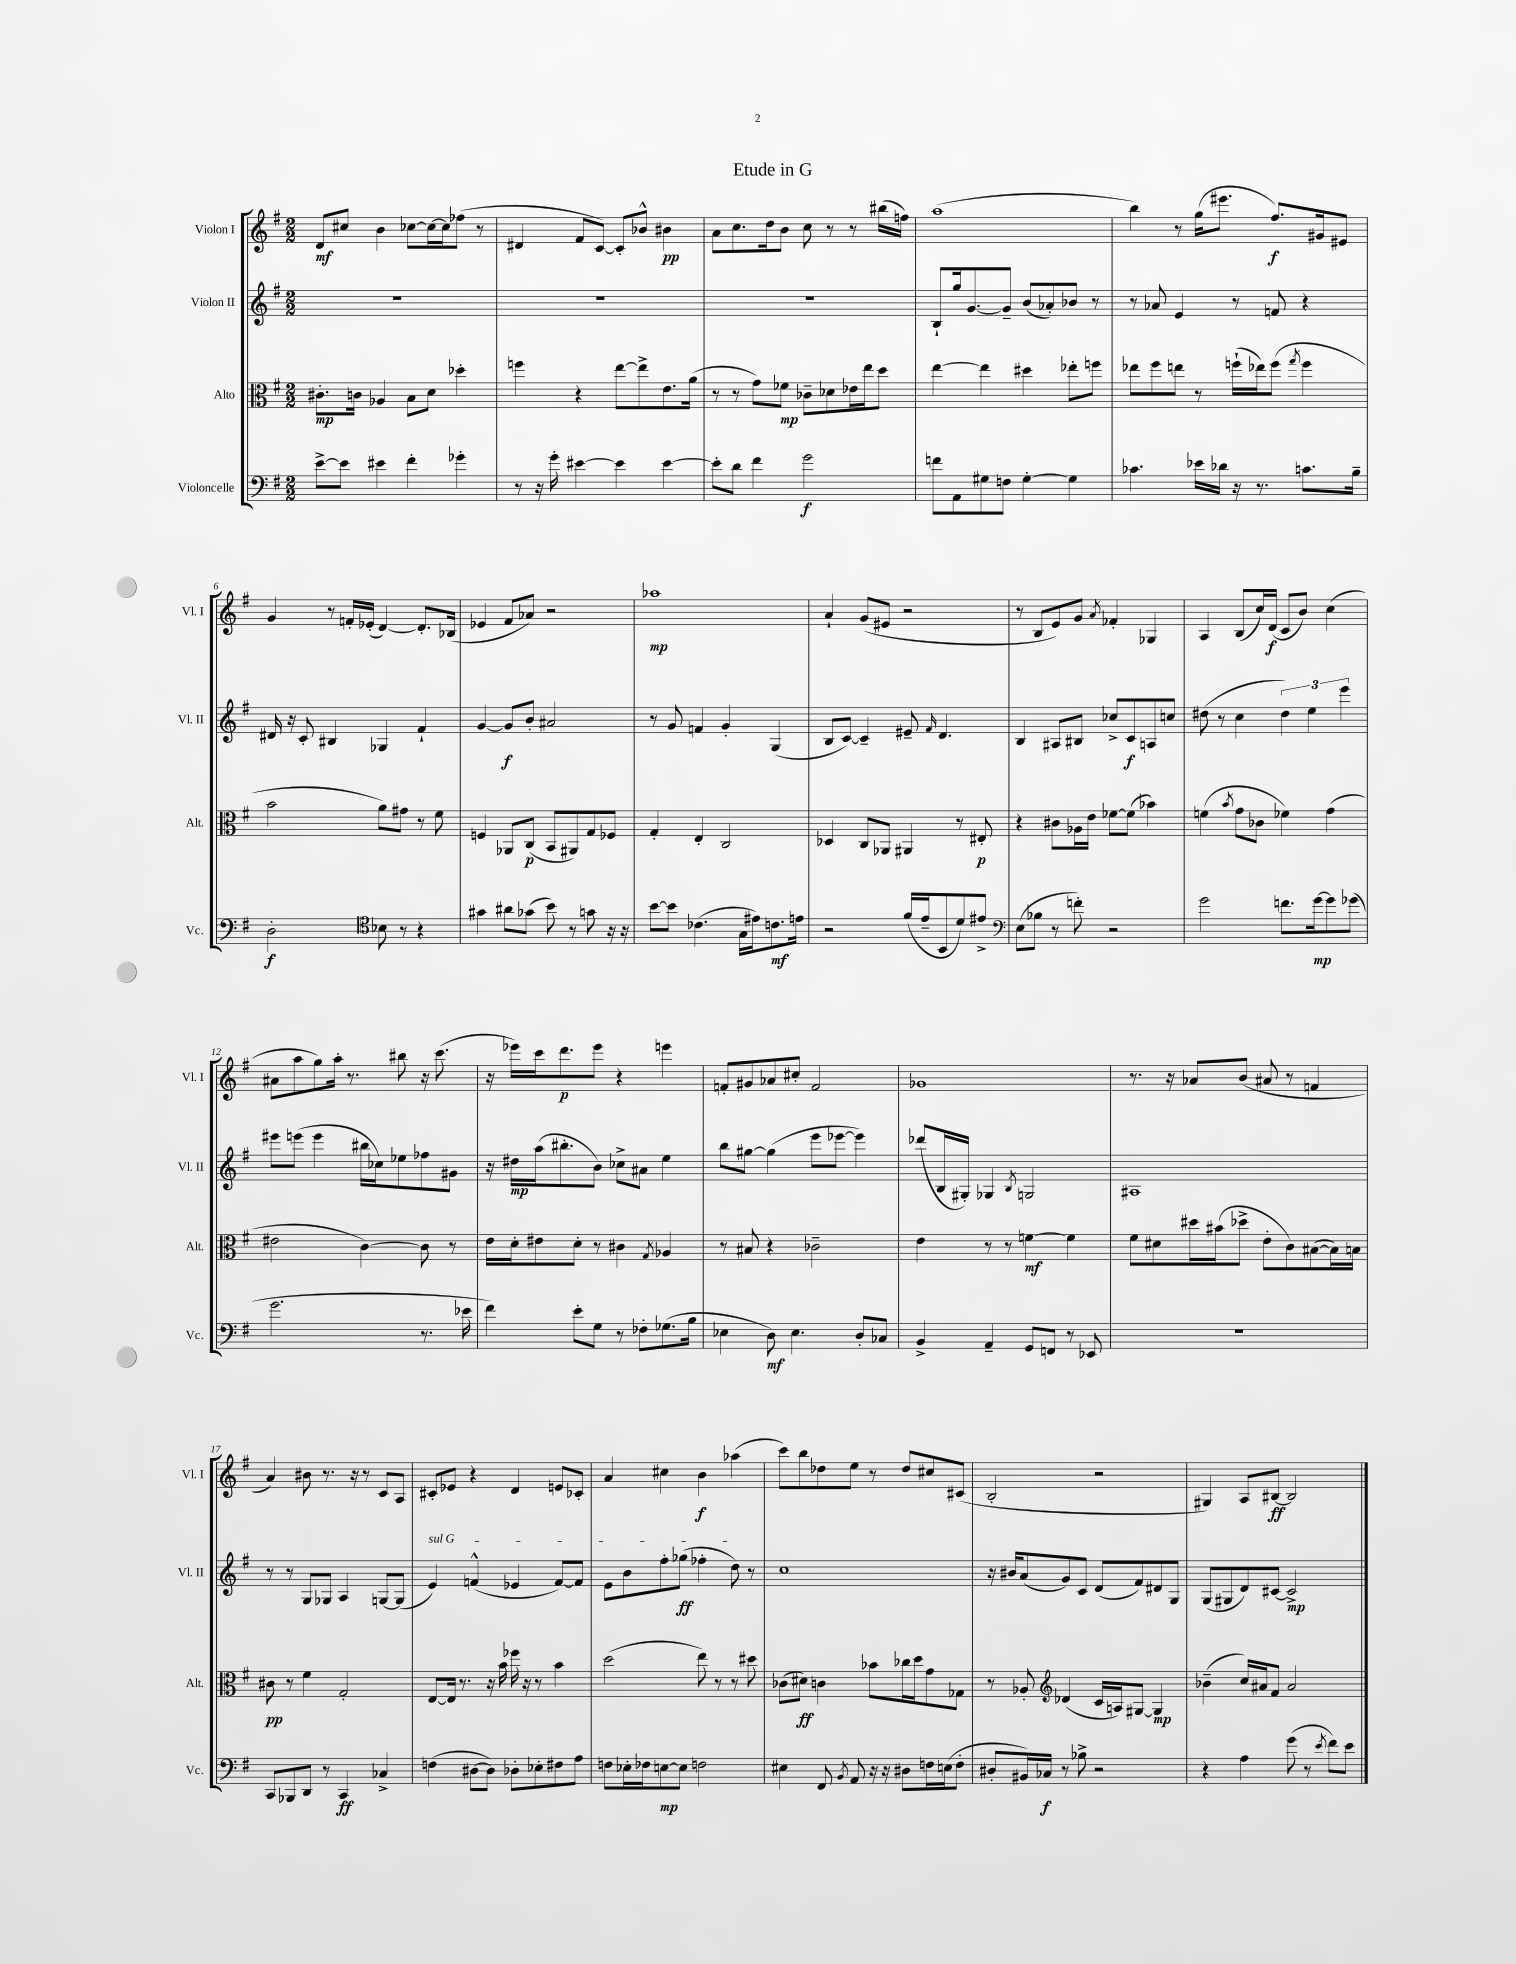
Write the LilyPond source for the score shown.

\header { title = "Etude in G" }
<<
\new StaffGroup <<
\new Staff = "s0" \with { instrumentName = "Violon I" shortInstrumentName = "Vl. I" } {
    \clef treble \key g \major \numericTimeSignature \time 2/2
    \autoBeamOff d'8[\mf cis''8] b'4 ces''8[~ ces''16~ ces''16 fes''8]( r8 |
    dis'4 fis'8[ c'8]~) c'8[-. bes'8]-^ bis'4\pp |
    a'8[ c''8. d''16 b'8] c''8 r8 r8 bis''16[( f''16]) |
    a''1( |
    b''4) r8 g''16[( eis'''8.] fis''8.[\f) gis'16 eis'8] |
    g'4 r8 f'16[-. ees'16]-.( d'4~) d'8.[-. bes16]( |
    ees'4 fis'8[ aes'8]) r2 |
    aes''1\mp |
    a'4-! g'8[( eis'8] r2 |
    r8 b8[ e'8) g'8] \acciaccatura { a'8 } fes'4-. ges4 |
    a4 b8[( c''16) d'16]\f( c'8[ b'8]) c''4( |
    ais'8[ a''8 g''8) a''16]-. r8. bis''8 r16 c'''8.( |
    r16 ees'''16[) c'''16 d'''8.\p ees'''8] r4 e'''4 |
    f'8[-. gis'8 aes'8 cis''8]-. f'2 |
    ges'1 |
    r8. r16 aes'8[ b'8]( ais'8 r8 f'4 |
    a'4) bis'8 r8. r16 r8 c'8[ a8] |
    cis'8[-. ees'8] r4 d'4 e'8[ ces'8]-. |
    a'4 cis''4 b'4\f aes''4( |
    c'''8[) b''8 des''8 e''8] r8 des''8[ cis''8 cis'8]( |
    b2-. r2 |
    gis4) a8[ bis8]~\ff bis2 \bar "|." |
}
\new Staff = "s1" \with { instrumentName = "Violon II" shortInstrumentName = "Vl. II" } {
    \clef treble \key g \major \numericTimeSignature \time 2/2
    \autoBeamOff R1 |
    R1 |
    R1 |
    b8[-! g''16 g'8.~ g'8]-- b'8[( aes'8-.) bes'8] r8 |
    r8 aes'8 e'4 r8 f'8 r4 |
    dis'16 r16 c'8-. bis4 ges4 fis'4-! |
    g'4~ g'8[\f b'8]-. ais'2 |
    r8 g'8 f'4 g'4-. g4( |
    b8[ c'8]~) c'4-- eis'8-- \grace { fis'16 } d'4. |
    b4 ais8[ bis8] ces''8[-> c'8\f a8 c''8] |
    dis''8( r8 c''4 \tuplet 3/2 { dis''4) e''4 e'''4 } |
    eis'''8[ e'''8]( e'''4 bis''16[ ces''16) ees''8 fes''8 gis'8] |
    r16 dis''16[\mp a''16( bis''8.-. b'8]) ces''8[-> ais'8] e''4 |
    b''8[ gis''8]~ gis''4( e'''8[ ees'''8]~ ees'''4) |
    des'''8[( b16 gis16]-.) ges4 \acciaccatura { b8 } g2 |
    ais1 |
    r8 r8 g8[ ges8] a4 g8[~ g8]( |
    \once \override TextSpanner.bound-details.left.text = \markup { \italic "sul G" } e'4\startTextSpan) f'4-^( ees'4 f'8[~) f'8] |
    e'8[ b'8 fis''8-. ges''8]\ff( fes''4-. d''8\stopTextSpan) r8 |
    c''1 |
    r16 bis'16[ a'8( g'8) c'8] d'8[( fis'8) dis'8 g8] |
    g8[( gis8 d'8) cis'8]~ cis'2->\mp \bar "|." |
}
\new Staff = "s2" \with { instrumentName = "Alto" shortInstrumentName = "Alt." } {
    \clef alto \key g \major \numericTimeSignature \time 2/2
    \autoBeamOff cis'8.[-.\mp c'16] aes4 b8[ d'8] des''4-. |
    f''4 r4 e''8[~ e''8-> e'8. a'16]( |
    r8 r8 g'8[) fes'8]\mp ces'8[-- des'8 ees'16 e''16 d''8] |
    e''4~ e''4 dis''4 ees''8[-. f''8] |
    ees''8[ fis''8 e''8] r8 f''16[-!( ees''16) f''8]( \acciaccatura { g''8 } f''4 |
    b'2 a'8[) gis'8] r8 fis'8 |
    f4 aes,8[ c8]\p( b,8[ ais,8) g8 fes8] |
    g4-. e4-. c2 |
    des4 c8[ aes,8] ais,4 r8 eis8-.\p |
    r4 cis'8[ aes16 e'16] fes'8[~ fes'8]( bes'4) |
    f'4( \acciaccatura { b'8 } g'8[ ces'8] fes'4) g'4( |
    eis'2 c'4~) c'8 r8 |
    e'16[ d'16-. eis'8 d'8]-. r8 cis'4 \acciaccatura { g8 } aes4 |
    r8 bis8 r4 ces'2-- |
    e'4 r8 r8 f'4~\mf f'4 |
    fis'8[ dis'8 dis''16 bis'16( des''8]-> e'8[-. c'8) bis8~( bis16) b16] |
    cis'8\pp r8 fis'4 g2-. |
    e8[~ e16] r8. r16 b'16 fes''16 r16 r8 b'4 |
    d''2( e''8) r8 r8 dis''8 |
    ces'8[( dis'8]\ff) c'4 bes'8[ ces''16 d''16 g'8 ges8] |
    r8 aes8-. \clef treble des'4( c'16[ a16) gis8]~ gis4\mp |
    bes'4--( c''16[) ais'16 fis'8] ais'2 \bar "|." |
}
\new Staff = "s3" \with { instrumentName = "Violoncelle" shortInstrumentName = "Vc." } {
    \clef bass \key g \major \numericTimeSignature \time 2/2
    \autoBeamOff e'8[~-> e'8] eis'4 fis'4-. ges'4-. |
    r8 r16 g'16-. eis'4~ eis'4 eis'4~ |
    eis'8[-. d'8] fis'4 g'2\f |
    f'8[ a,8 gis8 f8] gis4~-. gis4 |
    ces'4. ees'16[ des'16] r16 r8. c'8.[ b16]-- |
    d2-.\f \clef tenor bes8 r8 r4 |
    gis'4 ais'8[ ges'8]( b'8) r8 g'8 r16 r16 |
    b'8[~ b'8] ces'4.( g16[ eis'16) c'8.\mf e'16] |
    r2 fis'16[( e'16-- b,8 d'8) eis'8]-> |
    \clef bass e8[( bes8] r8 f'8-.) r2 |
    g'2 f'8.[ g'16~\mp g'8 ges'8]( |
    g'2. r8. ees'16 |
    fis'4) e'8[-. g8] r8 fes8[-. ges8.( b16] |
    ees4 d8\mf) ees4. d8[-. ces8] |
    b,4-> a,4-- g,8[ f,8] r8 ees,8 |
    r1 |
    c,8[ bes,,8 d,8] r8 c,4\ff ces4-> |
    f4( dis8[~ dis8]) des8[-. ees8-. fis8 a8] |
    f8[ ees16-. fes16 e8~\mp e8] f2 |
    eis4 fis,8 \acciaccatura { b,8 } a,8 r16 r16 dis8[ f16 e16( f8]-. |
    dis8[-. bis,16) ces16]\f r8 bes8-> r2 |
    r4 a4 g'8( r8 \acciaccatura { e'8 } fis'8[) e'8] \bar "|." |
}
>>
>>
